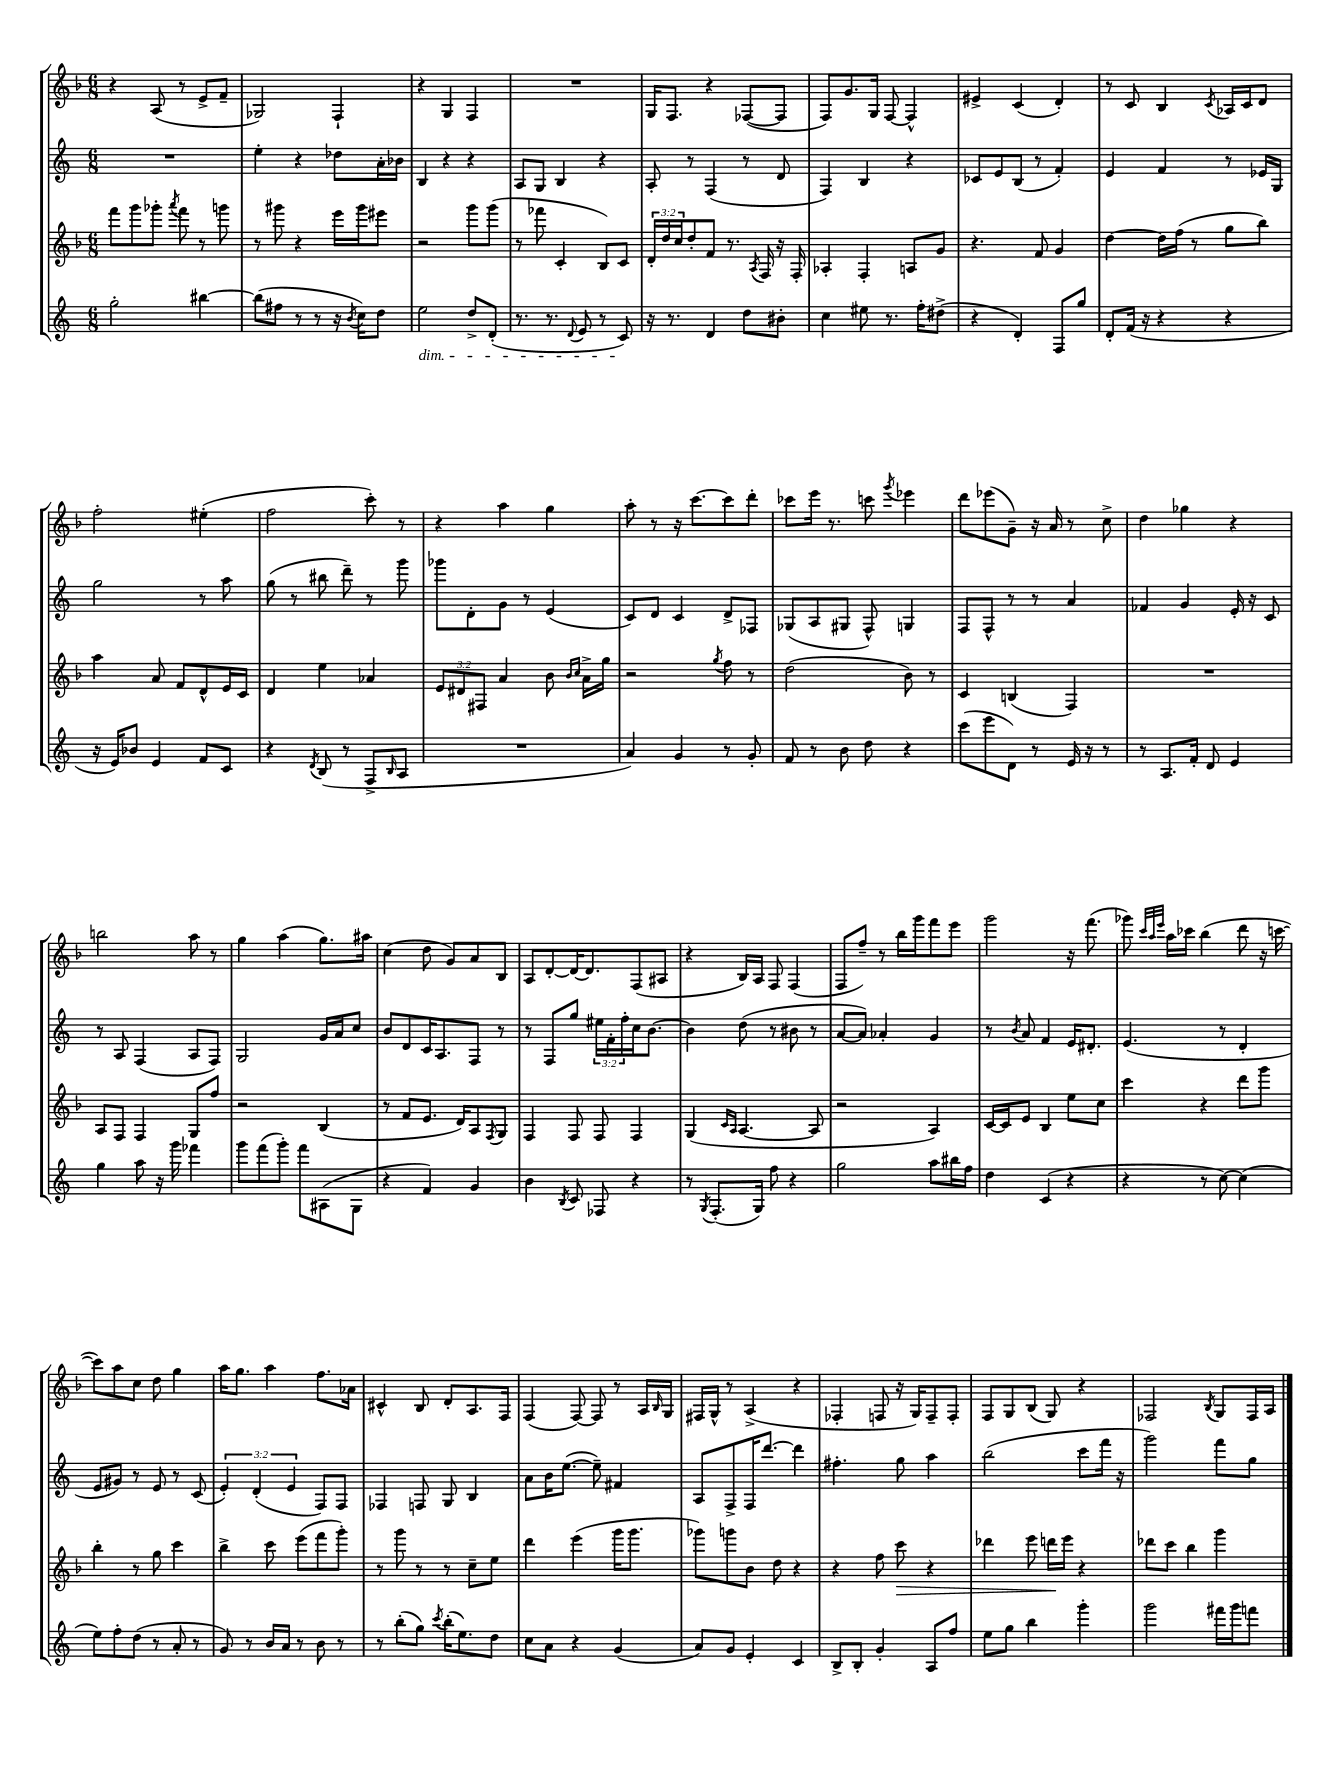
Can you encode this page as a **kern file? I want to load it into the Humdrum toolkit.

**kern	**kern	**dynam	**kern	**kern
*part4	*part3	*part3	*part2	*part1
*staff4	*staff3	*staff3	*staff2	*staff1
*clefG2	*clefG2	*	*clefG2	*clefG2
*k[]	*k[b-]	*	*k[]	*k[b-]
*M6/8	*M6/8	*	*M6/8	*M6/8
=47	=47	=47	=47	=47
2gg'\	8fff\L	.	2.r	4r
.	8ggg\	.	.	.
.	8ggg-X'\J	.	.	(8A/
.	8qaaa/	.	.	.
.	8fff\	.	.	8r
[4bb#X\	8r	.	.	8e^/L
.	8gggn\	.	.	8f~/J
=48	=48	=48	=48	=48
(8bb#\L]	8r	.	4ee'\	2G-X/)
8ff#X\J	8ggg#X\	.	.	.
8r	4r	.	4r	.
8r	.	.	.	.
16r	16eee\LL	.	8dd-X\L	4F`/
8qb/	.	.	.	.
16cc\KL)	16ggg#\J	.	.	.
8dd\J	8eee#X\J	.	16a'\L	.
.	.	.	16b-X\JJ	.
=49	=49	=49	=49	=49
!LO:TX:b:i:t=dim.	!	!	!	!
2ee\	2r	.	4B/	4r
.	.	.	4r	4G/
8dd^/L	8ggg\L	.	4r	4F/
(8d'/J	(8ggg\J	.	.	.
=50	=50	=50	=50	=50
8.r	8r	.	8A/L	2.r
.	8fff-X\	.	8G/J	.
8.r	.	.	.	.
.	4c'/	.	4B/	.
8qqd/	.	.	.	.
8e/	.	.	.	.
8r	8B-/L)	.	4r	.
8c/)	8c/J	.	.	.
=51	=51	=51	=51	=51
16r	24d'/LL	.	8A'/	16G/KL
.	24dd/	.	.	.
8.r	.	.	.	8.F/J
.	24cc/J	.	.	.
.	8dd'/	.	8r	.
4d/	8f/J	.	(4F/	4r
.	8.r	.	.	.
8dd\L	.	.	8r	([8F-X/L
.	8qA/	.	.	.
.	16F/	.	.	.
8b#X'\J	16r	.	8d/	8F-/J]
.	16F'/	.	.	.
=52	=52	=52	=52	=52
4cc\	4A-X'/	.	4F/)	8F/L)
.	.	.	.	8.g/
8ee#X\	4F'/	.	4B/	.
.	.	.	.	16G/Jk
8.r	.	.	.	[8F/
.	8An/L	.	4r	4F^^/]
16ff'\KL	.	.	.	.
(8dd#X^\J	8g/J	.	.	.
=53	=53	=53	=53	=53
4r	4.r	.	8c-X/L	4e#X^/
.	.	.	8e/	.
4d'/)	.	.	(8B/J	(4c/
.	8f/	.	8r	.
8F/L	4g/	.	4f'/)	4d'/)
8gg/J	.	.	.	.
=54	=54	=54	=54	=54
8d'/L	[4dd\	.	4e/	8r
(16f/Jk	.	.	.	8c/
16r	.	.	.	.
4r	16dd\LL]	.	4f/	4B-/
.	(16ff\JJ	.	.	.
.	8r	.	.	.
.	.	.	.	8qc/
4r	8gg\L	.	8r	16A-X/LL
.	.	.	.	16c/J
.	8bb-\J)	.	16e-X/LL	8d/J
.	.	.	16G/JJ	.
!!LO:LB:g=z
=55	=55	=55	=55	=55
16r	4aa\	.	2gg\	2ff'\
16e/KL)	.	.	.	.
8b-X/J	.	.	.	.
4e/	8a/	.	.	.
.	8f/L	.	.	.
8f/L	8d^^/	.	8r	(4ee#X'\
8c/J	16e/L	.	8aa\	.
.	16c/JJ	.	.	.
=56	=56	=56	=56	=56
4r	4d/	.	(8gg\	2ff\
.	.	.	8r	.
8qd/	.	.	.	.
(8B/	4ee\	.	8bb#X\	.
8r	.	.	8ddd~\)	.
8F^/L	4a-X/	.	8r	8ccc'\)
16qqB/	.	.	.	.
8A/J	.	.	8ggg\	8r
=57	=57	=57	=57	=57
2.r	12e/L	.	8ggg-X\L	4r
.	12d#X/	.	.	.
.	.	.	8d'\	.
.	12F#X/J	.	.	.
.	4a/	.	8g\J	4aa\
.	.	.	8r	.
.	8b-\	.	(4e/	4gg\
.	16qqb-/LL	.	.	.
.	16qqcc/JJ	.	.	.
.	16a^\LL	.	.	.
.	16gg\JJ	.	.	.
=58	=58	=58	=58	=58
4a/)	2r	.	8c/L)	8aa'\
.	.	.	8d/J	8r
4g/	.	.	4c/	16r
.	.	.	.	[8.ccc\L
.	8qgg/	.	.	.
8r	8ff\	.	8d^/L	8ccc\]
8g'/	8r	.	8F-X/J	8ddd'\J
=59	=59	=59	=59	=59
8f/	(2dd\	.	(8G-X/L	8ccc-X\L
8r	.	.	8A/	16eee\Jk
.	.	.	.	8.r
8b\	.	.	8G#X/J	.
8dd\	.	.	8F^^/)	8cccn\
.	.	.	.	8qggg/
4r	8b-\)	.	4Gn/	4eee-X\
.	8r	.	.	.
=60	=60	=60	=60	=60
(8ccc\L	4c/	.	8F/L	8ddd\L
8eee\	.	.	8F^^/J	(8eee-X\
8d\J)	(4Bn/	.	8r	8g~\J)
8r	.	.	8r	16r
.	.	.	.	16a/
16e/	4F/)	.	4a/	8r
16r	.	.	.	.
8r	.	.	.	8cc^\
=61	=61	=61	=61	=61
8r	2.r	.	4f-X/	4dd\
8.A/L	.	.	.	.
.	.	.	4g/	4gg-X\
16f'/Jk	.	.	.	.
8d/	.	.	.	.
4e/	.	.	16e'/	4r
.	.	.	16r	.
.	.	.	8c/	.
!!LO:LB:g=z
=62	=62	=62	=62	=62
4gg\	8A/L	.	8r	2bbn\
.	8F/J	.	8A/	.
8aa\	4F/	.	(4F/	.
16r	.	.	.	.
16ggg\	.	.	.	.
4fff-X\	8G/L	.	8A/L	8aa\
.	8ff/J	.	8F/J)	8r
=63	=63	=63	=63	=63
8ggg\L	2r	.	2G/	4gg\
(8fff\	.	.	.	.
8ggg'\J)	.	.	.	(4aa\
8fff\L	.	.	.	.
(8A#X\	(4B-/	.	16g/LL	8.gg\L)
.	.	.	16a/J	.
8G\J	.	.	8cc/J	.
.	.	.	.	16aa#X\Jk
=64	=64	=64	=64	=64
4r	8r	.	8b/L	(4cc\
.	8f/L	.	8d/	.
4f/)	8.e/J	.	16c/K	8dd\
.	.	.	8.A/	.
.	.	.	.	8g/L)
.	16d/KL)	.	.	.
4g/	8A/	.	8F/J	8a/
.	8qF/	.	.	.
.	8G/J	.	8r	8B-/J
=65	=65	=65	=65	=65
4b\	4F/	.	8r	8A/L
.	.	.	8F/L	[8d'/
8qB/	.	.	.	.
8c/	8F/	.	8gg/J	16d/K_
.	.	.	.	8.d/]
8F-X/	8F/	.	24ee#X\LL	.
.	.	.	24f'\	.
.	.	.	24ff'\	.
4r	4F/	.	16cc\J	(8F/
.	.	.	[8.b\J	.
.	.	.	.	8A#X/J
=66	=66	=66	=66	=66
8r	(4G/	.	4b\]	4r
8qG/	.	.	.	.
(8.F'/L	.	.	.	.
.	16qqc/LL	.	.	.
.	16qqA/JJ	.	.	.
.	[4.A/	.	(8dd\	16B-/LL)
16G/Jk)	.	.	.	16A/JJ
8ff\	.	.	8r	8F/
4r	.	.	8b#X\	(4F/
.	8A/]	.	8r	.
=67	=67	=67	=67	=67
2gg\	2r	.	[8a/L	8F/L
.	.	.	8a/J])	8ff~/J)
.	.	.	4a-X'/	8r
.	.	.	.	16bb-\LL
.	.	.	.	16ggg\J
8aa\L	4A/)	.	4g/	8fff\
16bb#X\L	.	.	.	8eee\J
16ff\JJ	.	.	.	.
=68	=68	=68	=68	=68
4dd\	[16c/LL	.	8r	2ggg\
.	16c/J]	.	.	.
.	.	.	8qb/	.
.	8e/J	.	8a/	.
(4c/	4B-/	.	4f/	.
4r	8ee\L	.	16e/KL	16r
.	.	.	8.d#X'/J	(8.fff\
.	8cc\J	.	.	.
=69	=69	=69	=69	=69
4r	4ccc\	.	(4.e/	8ggg-X\)
.	.	.	.	32qqccc/LLL
.	.	.	.	32qqaa/
.	.	.	.	32qqeee/JJJ
.	.	.	.	16aa\LL
.	.	.	.	16ccc-X\JJ
8r	4r	.	.	(4bb-\
[8cc\)	.	.	8r	.
(4cc\]	8ddd\L	.	4d'/	8ddd\
.	8ggg\J	.	.	16r
.	.	.	.	[16cccn\
!!LO:LB:g=z
=70	=70	=70	=70	=70
8ee\L)	4bb-'\	.	8e/L	8ccc\L])
8ff'\	.	.	8g#X/J)	8aa\
(8dd\J	8r	.	8r	8cc\J
8r	8gg\	.	8e/	8dd\
8a'/	4ccc\	.	8r	4gg\
8r	.	.	(8c/	.
=71	=71	=71	=71	=71
8g/)	4bb-^\	.	6e'/)	16aa\KL
.	.	.	.	8.gg\J
8r	.	.	.	.
.	.	.	(6d'/	.
16b/LL	8ccc\	.	.	4aa\
16a/JJ	.	.	.	.
.	.	.	6e/	.
8r	(8eee\L	.	.	.
8b\	8fff\	.	8F/L)	8.ff\L
8r	8ggg'\J)	.	8F/J	.
.	.	.	.	16a-X\Jk
=72	=72	=72	=72	=72
8r	8r	.	4F-X/	4c#X^^/
(8bb'\L	8ggg\	.	.	.
8gg\J)	8r	.	8Fn/	8B-/
8qccc/	.	.	.	.
(16bb'\KL	8r	.	8G/	8d'/L
8.ee\)	.	.	.	.
.	8cc~\L	.	4B/	8.A/
8dd\J	8ee\J	.	.	.
.	.	.	.	16F/Jk
=73	=73	=73	=73	=73
8cc\L	4ddd\	.	8a\L	(4F/
8a\J	.	.	16b\K	.
.	.	.	([8.ee\J	.
4r	(4eee\	.	.	[8F/)
.	.	.	8ee~\])	8F/]
(4g/	16ggg\KL	.	4f#X/	8r
.	8.ggg\J	.	.	.
.	.	.	.	16A/LL
.	.	.	.	16qqB-/
.	.	.	.	16G/JJ
=74	=74	=74	=74	=74
8a/L)	8ggg-X\L)	.	8A/L	16F#X/LL
.	.	.	.	16G^^/JJ
8g/J	8gggn\	.	8F^/	8r
4e'/	8b-\J	.	16F/K	(4A^/
.	.	.	[8.ddd/J	.
.	8dd\	.	.	.
4c/	4r	.	4ddd\]	4r
=75	=75	=75	=75	=75
8B^/L	4r	.	4.ff#X'\	4F-X'/
8B'/J	.	.	.	.
4g'/	8ff\	.	.	8Fn/
!	!	!LO:HP:b	!	!
.	8ccc\	>	8gg\	16r
.	.	.	.	16G/KL)
8A/L	4r	.	4aa\	8F~/
8ff/J	.	.	.	8F'/J
=76	=76	=76	=76	=76
8ee\L	4ddd-X\	.	(2bb\	8F/L
8gg\J	.	.	.	8G/
4bb\	8eee\	.	.	(8B-/J
.	16dddn\LL	.	.	8G/)
.	16eee\JJ	]	.	.
4ggg'\	4r	.	8ccc\L	4r
.	.	.	16fff\Jk	.
.	.	.	16r	.
=77	=77	=77	=77	=77
2ggg\	8ddd-X\L	.	2ggg\)	2F-X/
.	8ccc\J	.	.	.
.	4bb-\	.	.	.
.	.	.	.	8qB-/
16fff#X\LL	4ggg\	.	8fff\L	8G/L
16ggg\J	.	.	.	.
8fffn\J	.	.	8gg\J	16F-/L
.	.	.	.	16A/JJ
==	==	==	==	==
*-	*-	*-	*-	*-
